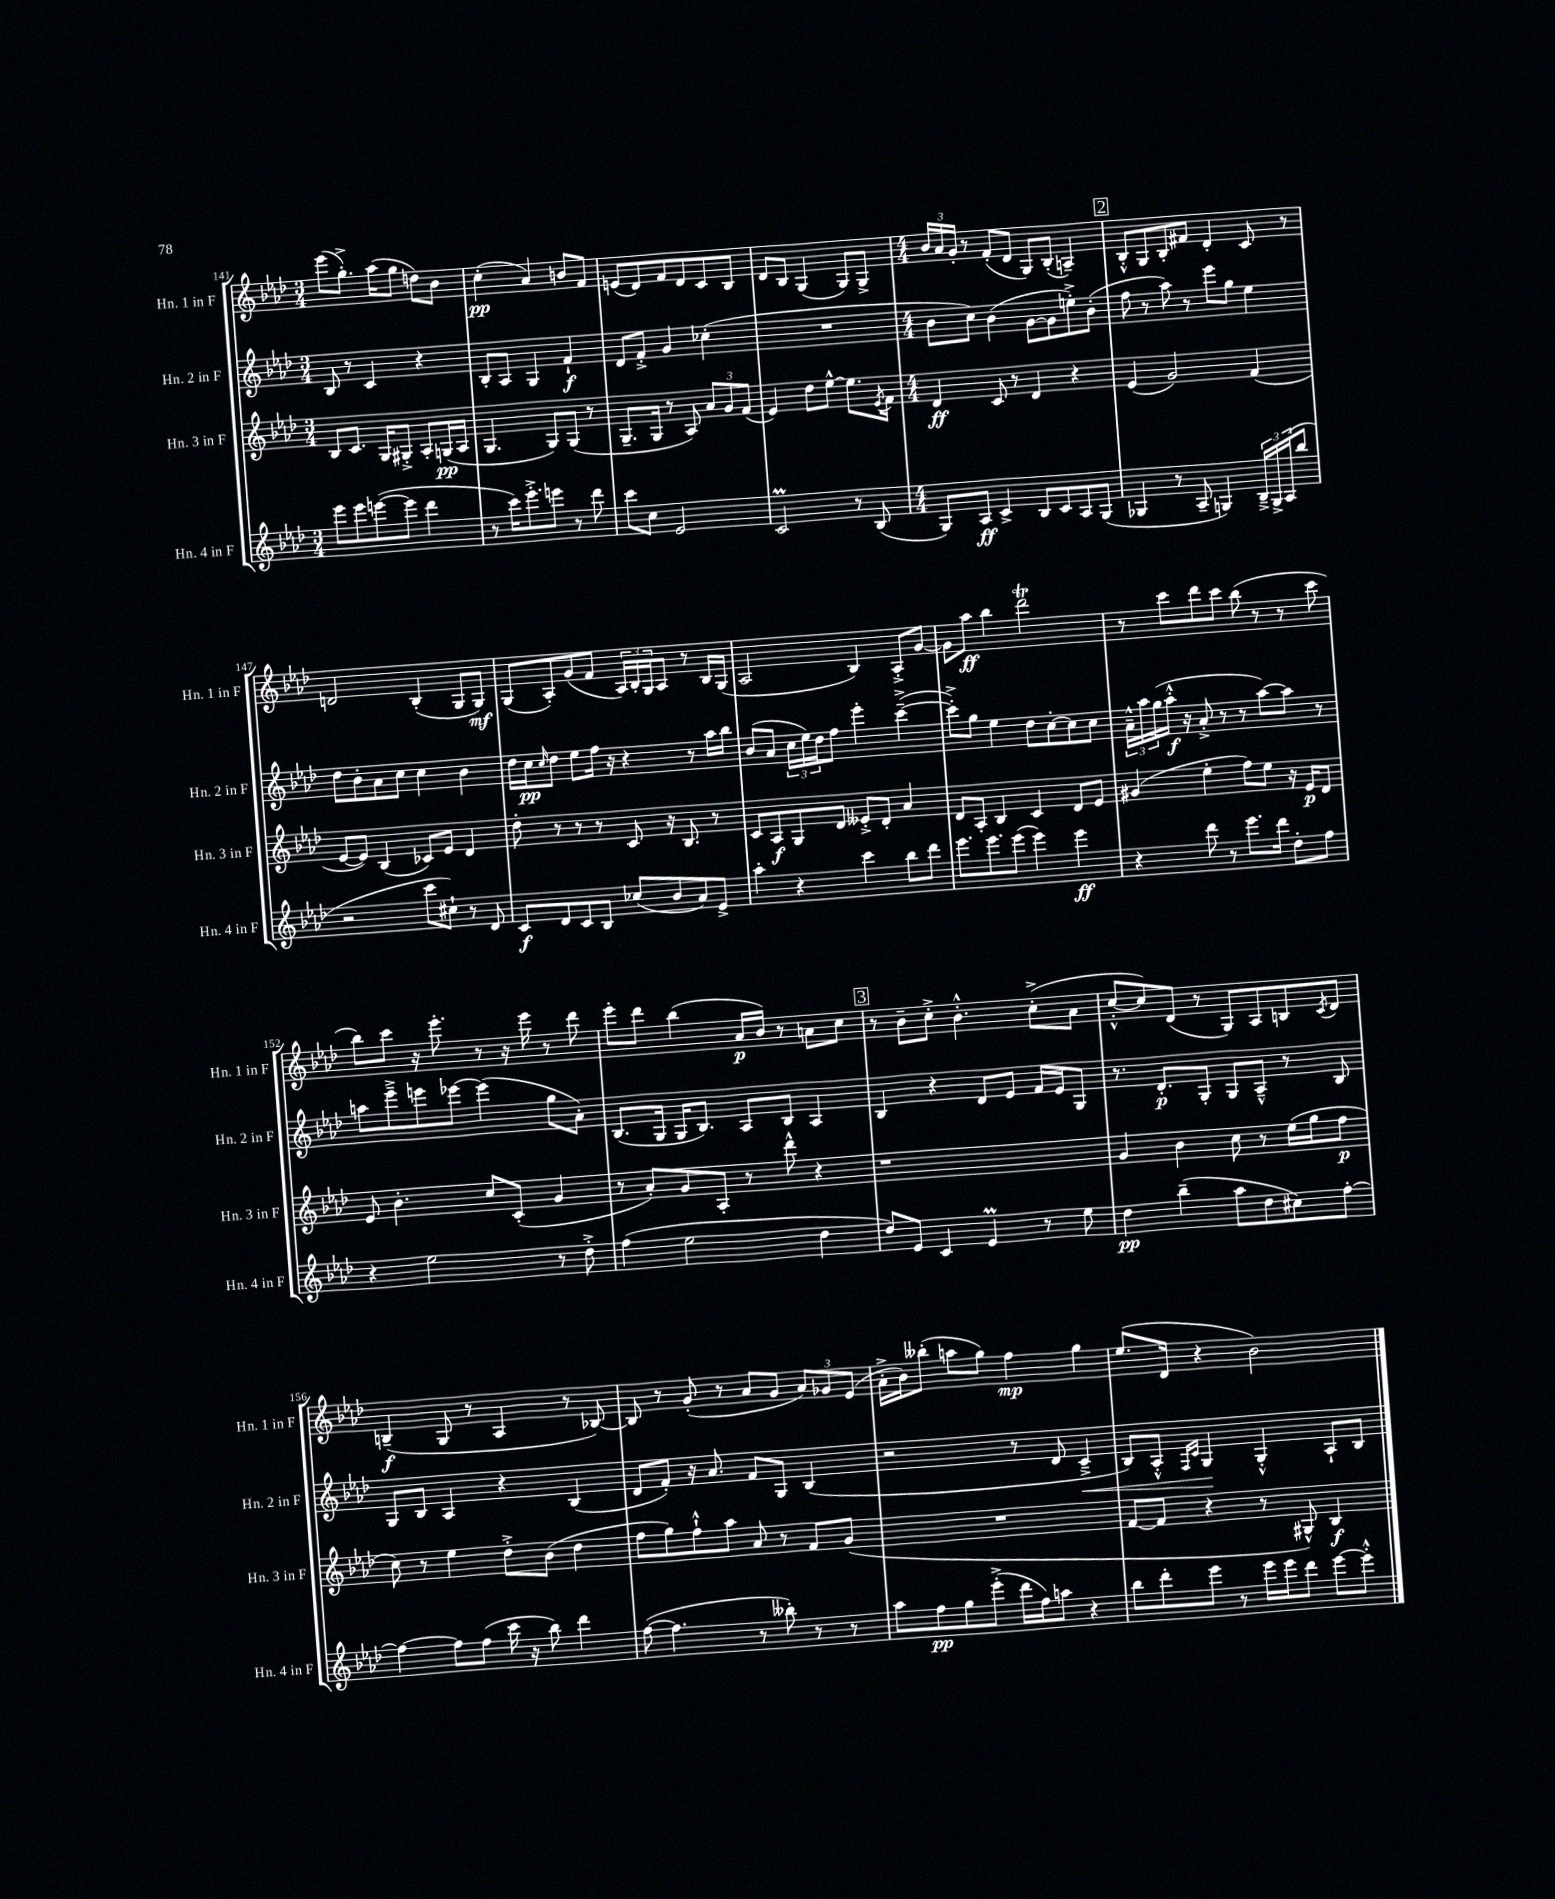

**kern	**dynam	**kern	**dynam	**kern	**dynam	**kern	**dynam
*part4	*part4	*part3	*part3	*part2	*part2	*part1	*part1
*staff4	*staff4	*staff3	*staff3	*staff2	*staff2	*staff1	*staff1
*I"Hn. 4 in F	*	*I"Hn. 3 in F	*	*I"Hn. 2 in F	*	*I"Hn. 1 in F	*
*I'Hn. 4 in F	*	*I'Hn. 3 in F	*	*I'Hn. 2 in F	*	*I'Hn. 1 in F	*
*clefG2	*	*clefG2	*	*clefG2	*	*clefG2	*
*k[b-e-a-d-]	*	*k[b-e-a-d-]	*	*k[b-e-a-d-]	*	*k[b-e-a-d-]	*
*M3/4	*	*M3/4	*	*M3/4	*	*M3/4	*
=141	=141	=141	=141	=141	=141	=141	=141
8eee-\L	.	8B-/L	.	8B-/	.	(8eee-\L	.
8eee-\	.	8.c/J	.	8r	.	8.gg'^\J)	.
([8eeen\	.	.	.	4c/	.	.	.
.	.	16G/KL	.	.	.	(16aa-\KL	.
8eee\J]	.	8G#X'^/J	.	.	.	8gg\J	.
4ddd-\	.	8A-'/L	.	4r	.	8ddn\L)	.
.	.	(16Gn/L	pp	.	.	8b-\J	.
.	.	16A-/JJ	.	.	.	.	.
=142	=142	=142	=142	=142	=142	=142	=142
8r	.	4.G/	.	8B-'/L	.	(4cc'\	pp
16ccc\KL)	.	.	.	8A-/J	.	.	.
8.eee-'^\	.	.	.	.	.	.	.
.	.	.	.	4G/	.	4a-/)	.
8eeen\J	.	8G/L)	.	.	.	.	.
8r	.	(8G/J	.	4f`/	f	8bn/L	.
8ddd-\	.	8r	.	.	.	8f/J	.
=143	=143	=143	=143	=143	=143	=143	=143
8ccc\L	.	8.G~/L	.	8d-/L	.	(8en/L	.
8cc\J	.	.	.	8f'^/J	.	8d-/)	.
.	.	16G/Jk	.	.	.	.	.
2e-/	.	8r	.	4g/	.	8f/	.
.	.	8A-/)	.	.	.	8d-/	.
.	.	12a-/L	.	(4cc-X'\	.	8c/	.
.	.	12g/	.	.	.	.	.
.	.	.	.	.	.	8B-/J	.
.	.	(12f/J	.	.	.	.	.
=144	=144	=144	=144	=144	=144	=144	=144
2cm/	.	4e-/)	.	2.r	.	8d-/L	.
.	.	.	.	.	.	8B-/J	.
.	.	8dd-\L	.	.	.	(4G/	.
.	.	[8ee-^^\J	.	.	.	.	.
8r	.	8.ee-\L]	.	.	.	8G/L)	.
(8B-/	.	.	.	.	.	8G^/J	.
.	.	8qe-/	.	.	.	.	.
.	.	16f\Jk	.	.	.	.	.
=145	=145	=145	=145	=145	=145	=145	=145
*M4/4	*	*M4/4	*	*M4/4	*	*M4/4	*
8G/L)	.	4d-/	ff	8b-\L	.	24b-/LL	.
.	.	.	.	.	.	24a-/	.
.	.	.	.	.	.	24g'/JJ	.
8A-/J	ff	.	.	8cc\J)	.	8r	.
4c^/	.	8c/	.	(4b-\	.	(8f'/L	.
.	.	8r	.	.	.	8d-/J	.
8B-/L	.	4d-/	.	[8g\L	.	8G/L)	.
8c/	.	.	.	8g\]	.	(8B-'/J	.
8A-/	.	4r	.	8een'^\)	.	4An~/)	.
(8G/J	.	.	.	(8b-'\J	.	.	.
!!LO:REH:place=s1:t=2
=146	=146	=146	=146	=146	=146	=146	=146
4G-X/	.	(4e-/	.	8ff\	.	8B-'^^/L	.
.	.	.	.	8r	.	8G/	.
8r	.	2g/)	.	8aa-\)	.	8B-'/	.
8A-~/	.	.	.	8r	.	8f#X/J	.
4Gn/)	.	.	.	8eee-\L	.	4d-'/	.
.	.	.	.	8gg\J	.	.	.
24B-~^/LL	.	(4f/	.	4ee-\	.	8c/	.
24G^/	.	.	.	.	.	.	.
(24A-/J	.	.	.	.	.	.	.
8bb-/J	.	.	.	.	.	8r	.
!!LO:LB:g=z
=147	=147	=147	=147	=147	=147	=147	=147
2r	.	[8e-/L	.	8dd-\L	.	2dn/	.
.	.	8e-/J])	.	8b-'\	.	.	.
.	.	(4B-/	.	8a-\	.	.	.
.	.	.	.	8cc\J	.	.	.
8ccc\L	.	8c-X/L)	.	4cc\	.	(4B-'/	.
8cc#X`\J)	.	8e-/J	.	.	.	.	.
8r	.	4d-/	.	4b-\	.	8G/L	.
8d-/	.	.	.	.	.	8G/J)	mf
=148	=148	=148	=148	=148	=148	=148	=148
8c/L	f	8dd-'\	.	16dd-\LL	.	(8G/L	.
.	.	.	.	16cc\J	pp	.	.
.	.	.	.	16qqcc/	.	.	.
8d-/	.	8r	.	8dd-\J	.	8A-'/)	.
8c/	.	8r	.	8ee-\L	.	(8g/	.
8B-/J	.	8r	.	16ff\Jk	.	8f/J	.
.	.	.	.	16r	.	.	.
(8cc-X/L	.	8c/	.	4r	.	24A-/LL)	.
.	.	.	.	.	.	24B-'/	.
.	.	.	.	.	.	24G/J	.
8b-/	.	16r	.	.	.	8A-/J	.
.	.	8.B-/	.	.	.	.	.
8a-/)	.	.	.	8r	.	8r	.
8e-^/J	.	8r	.	16aa-\LL	.	16B-/LL	.
.	.	.	.	16bb-\JJ	.	(16G/JJ	.
=149	=149	=149	=149	=149	=149	=149	=149
4aa-'\	.	8c/L	.	(8b-/L	.	2A-/	.
.	.	8A-/	f	8a-/J	.	.	.
4r	.	8G/	.	24cc\LL	.	.	.
.	.	.	.	24ee-\)	.	.	.
.	.	.	.	24dd-\J	.	.	.
.	.	8d-/J	.	8ff\J	.	.	.
4ccc\	.	8e--X'^/L	.	4eee-'\	.	4B-/)	.
.	.	8d-'/J	.	.	.	.	.
8bb-\L	.	4a-/	.	([4ccc~^\	.	8A-'^/L	.
8ddd-\J	.	.	.	.	.	[8g/J	.
=150	=150	=150	=150	=150	=150	=150	=150
8.eee-\L	.	8d-/L	.	8ccc'^\L])	.	8g\L]	.
.	.	8A-'/J	.	8gg\J	.	8aa-\J	ff
8.eee-\	.	.	.	.	.	.	.
.	.	4B-/	.	4ee-\	.	4bb-\	.
(8eee-\J	.	.	.	.	.	.	.
4eee-\)	.	4c/	.	8dd-\L	.	2ddd-T\	.
.	.	.	.	[8cc'\	.	.	.
4eee-\	ff	8d-/L	.	8cc\]	.	.	.
.	.	8e-/J	.	8cc\J	.	.	.
=151	=151	=151	=151	=151	=151	=151	=151
4r	.	(4g#X/	.	24a-~^^\LL	.	8r	.
.	.	.	.	24aa-\	.	.	.
.	.	.	.	(24gg\	.	.	.
.	.	.	.	16aa-'^^\JJ	f	8ccc\L	.
.	.	.	.	16r	.	.	.
8ddd-\	.	4ee-'\	.	8a-'^/	.	8ddd-\	.
8r	.	.	.	8r	.	8ccc\J	.
8.eee-\L	.	8ff\L)	.	8r	.	(8bb-\	.
.	.	8ee-\J	.	[8aa-\L)	.	8r	.
16ddd-\Jk	.	.	.	.	.	.	.
8dd-'\L	.	16r	.	8aa-\J]	.	8r	.
.	.	16e-/KL	p	.	.	.	.
8ff\J	.	8d-/J	.	8r	.	8ccc\	.
!!LO:LB:g=z
=152	=152	=152	=152	=152	=152	=152	=152
4r	.	8e-/	.	8aan\L	.	8bb-\L)	.
.	.	4.b-'\	.	8eee-~^\	.	8ccc\J	.
2ee-\	.	.	.	8eeen\	.	16r	.
.	.	.	.	.	.	8.eee-'\	.
.	.	.	.	[8eee-X\J	.	.	.
.	.	8cc/L	.	(4eee-\]	.	8r	.
.	.	(8c'/J	.	.	.	16r	.
.	.	.	.	.	.	16eee-\	.
8r	.	4g/	.	8gg\L	.	8r	.
8dd-'^\	.	.	.	8a-'\J)	.	8ddd-\	.
=153	=153	=153	=153	=153	=153	=153	=153
(4ff\	.	8r	.	(8.B-/L	.	8eee-'\L	.
.	.	8a-'/L)	.	.	.	8ddd-\J	.
.	.	.	.	16G/Jk	.	.	.
2ee-\	.	8g/	.	16G/KL	.	(4bb-\	.
.	.	.	.	8.B-/J)	.	.	.
.	.	8A-'/J	.	.	.	.	.
.	.	8r	.	8A-/L	.	16a-/LL	p
.	.	.	.	.	.	16b-/JJ)	.
.	.	8ddd-^^\	.	8B-/J	.	8r	.
4dd-\	.	4r	.	4A-/	.	8an\L	.
.	.	.	.	.	.	8cc\J	.
!!LO:REH:place=s1:t=3
=154	=154	=154	=154	=154	=154	=154	=154
8dd-/L)	.	1r	.	4B-/	.	8r	.
8e-/J	.	.	.	.	.	8b-~\L	.
4c/	.	.	.	4r	.	8cc'^\J	.
.	.	.	.	.	.	4.b-'^^\	.
4e-M/	.	.	.	8d-/L	.	.	.
.	.	.	.	8e-/J	.	.	.
8r	.	.	.	16f/LL	.	(8cc'^\L	.
.	.	.	.	16e-/J	.	.	.
8ee-\	.	.	.	8G/J	.	8a-\J	.
=155	=155	=155	=155	=155	=155	=155	=155
4dd-\	pp	4g/	.	8.r	.	[8cc'^^/L	.
.	.	.	.	.	.	8cc/])	.
.	.	.	.	8.d-'/L	p	.	.
(4bb-~\	.	4b-\	.	.	.	(8d-/J	.
.	.	.	.	8G'/J	.	8r	.
8aa-\L	.	8cc\	.	8G/L	.	8G/L)	.
8dd-\	.	8r	.	8A-~^^/J	.	8A-/	.
8cc#X\)	.	(16ee-\LL	.	8r	.	8Bn/	.
.	.	16gg\J	.	.	.	.	.
.	.	.	.	.	.	8qc/	.
[8ff'\J	.	8ff\J	p	8B-/	.	8d-/J	.
!!LO:LB:g=z
=156	=156	=156	=156	=156	=156	=156	=156
4ff\_	.	8cc\)	.	8G/L	.	(4Bn~/	f
.	.	8r	.	8B-/J	.	.	.
8ff\L]	.	4ee-\	.	4A-/	.	8G/	.
(8ff\J	.	.	.	.	.	8r	.
16ccc\	.	8dd-'^\L	.	4r	.	4A-/	.
16r	.	.	.	.	.	.	.
8bb-\)	.	(8b-\J	.	.	.	.	.
4ddd-\	.	4dd-\	.	(4B-/	.	8r	.
.	.	.	.	.	.	[8B-X/)	.
=157	=157	=157	=157	=157	=157	=157	=157
([8ff\	.	8ff\L	.	8d-/L	.	8B-/]	.
4.ff\]	.	8gg\)	.	8f'/J)	.	8r	.
.	.	8ff`^^\	.	16r	.	(8g'/	.
.	.	.	.	8.a-/	.	.	.
.	.	8aa-\J	.	.	.	8r	.
8r	.	8a-/	.	8f/L	.	8a-/L	.
8bb--X'\)	.	8r	.	8G/J	.	8g/J	.
8r	.	8f/L	.	(4B-/	.	12a-/L)	.
.	.	.	.	.	.	12g-X/	.
8r	.	(8g/J	.	.	.	.	.
.	.	.	.	.	.	(12e-/J	.
=158	=158	=158	=158	=158	=158	=158	=158
8aa-\L	.	1r	.	2r	.	16a-'^\LL	.
.	.	.	.	.	.	16b-\J)	.
8ff\	pp	.	.	.	.	(8bb--X'\J	.
8gg\	.	.	.	.	.	8aan\L	.
(8eee-'^\J	.	.	.	.	.	8gg\J)	.
16ddd-\LL	.	.	.	8r	.	4ff\	mp
16ff\J)	.	.	.	.	.	.	.
8aan\J	.	.	.	8d-/	.	.	.
!	!	!	!	!	!LO:HP:b	!	!
4r	.	.	.	4c~^/	<	4gg\	.
=159	=159	=159	=159	=159	=159	=159	=159
8bb-\L	.	[8f/L	.	8B-/L)	.	(8.ee-/L	.
8ddd-'\	.	8f/J]	.	8A-'^^/J	.	.	.
.	.	.	.	.	.	16d-/Jk	.
.	.	.	.	16qqF/LL	.	.	.
.	.	.	.	16qqc/JJ	.	.	.
8eee-\J	.	4r	.	4G/	.	4r	.
8r	.	.	.	.	.	.	.
16eee-\LL	.	8r	.	4G'^^/	[	2b-\)	.
16eee-\J	.	.	.	.	.	.	.
8ddd-\J	.	8G#X^^/)	.	.	.	.	.
[8eee-\L	.	4B-/	f	8A-`/L	.	.	.
8eee-'^^\J]	.	.	.	8B-/J	.	.	.
==	==	==	==	==	==	==	==
*-	*-	*-	*-	*-	*-	*-	*-
